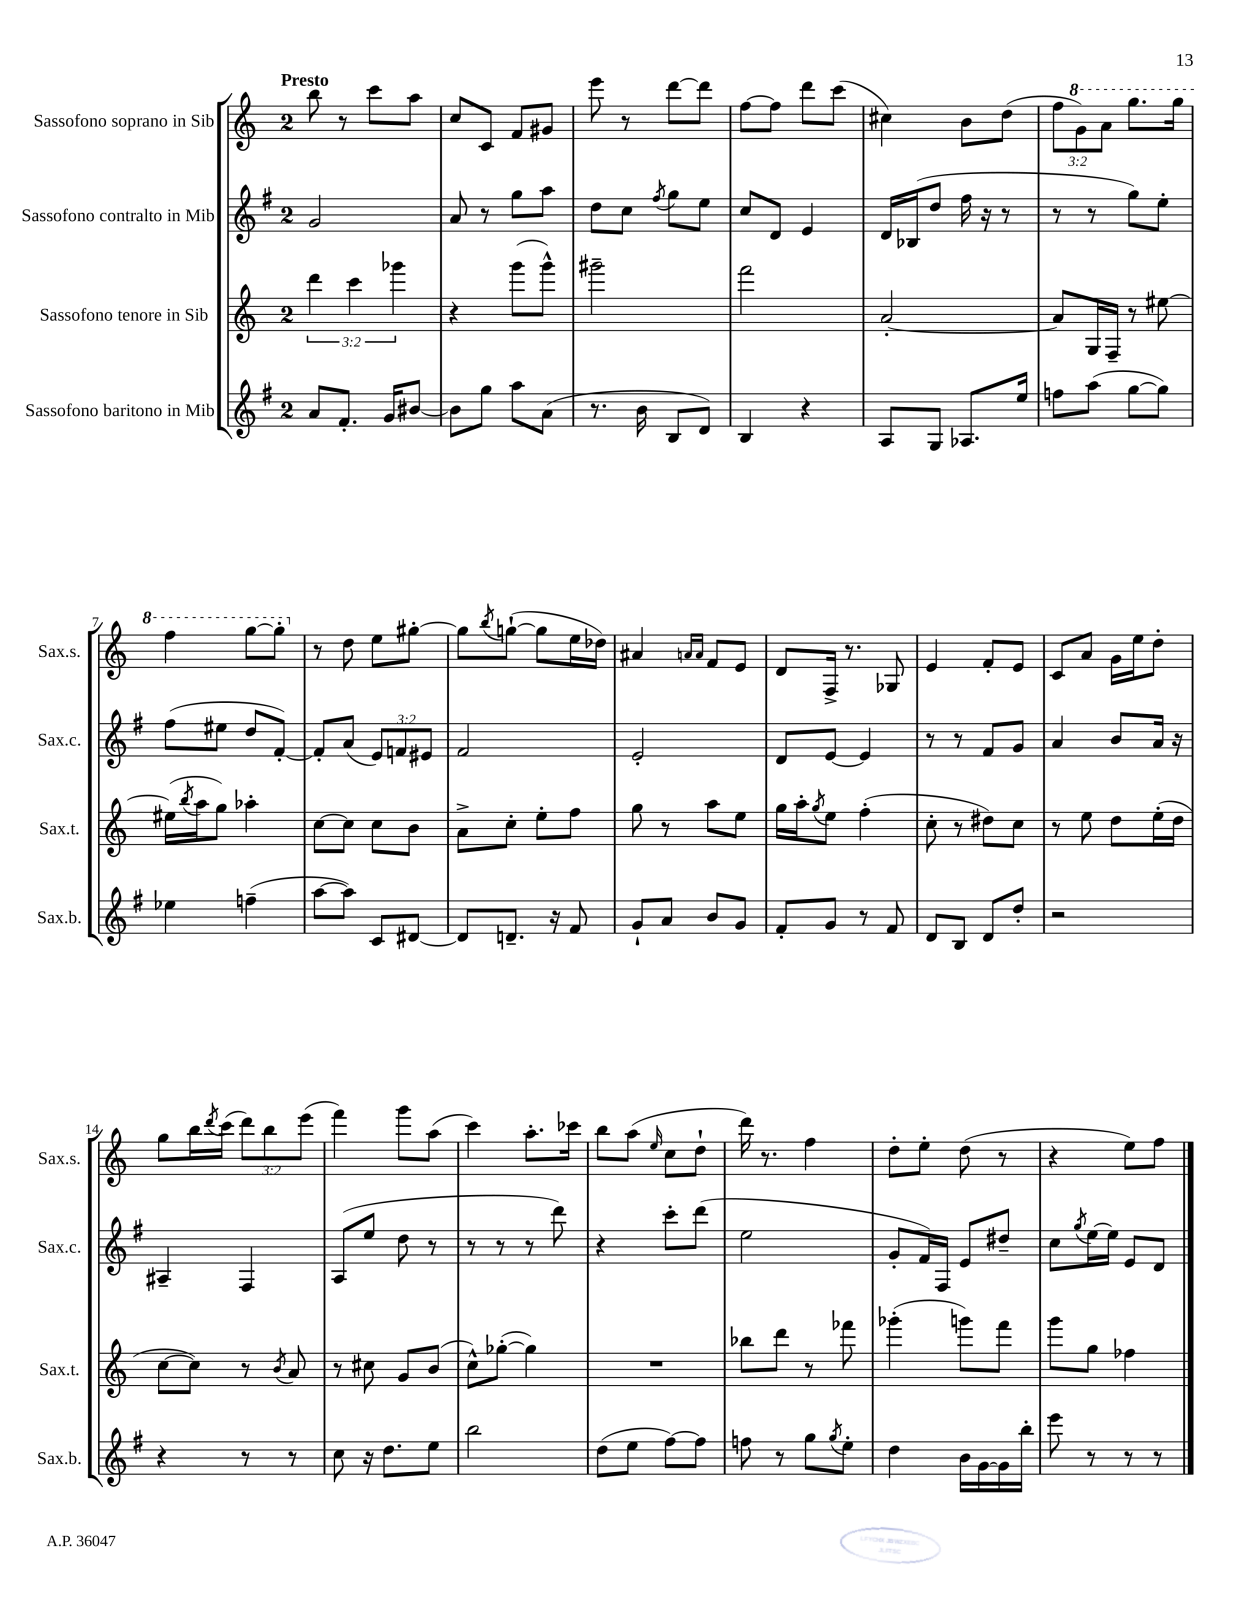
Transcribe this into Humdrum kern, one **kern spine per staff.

**kern	**kern	**kern	**kern
*part4	*part3	*part2	*part1
*staff4	*staff3	*staff2	*staff1
*I"Sassofono baritono in Mib	*I"Sassofono tenore in Sib	*I"Sassofono contralto in Mib	*I"Sassofono soprano in Sib
*I'Sax.b.	*I'Sax.t.	*I'Sax.c.	*I'Sax.s.
*clefG2	*clefG2	*clefG2	*clefG2
*k[f#]	*k[]	*k[f#]	*k[]
*M2/4	*M2/4	*M2/4	*M2/4
=1	=1	=1	=1
!	!	!	!LO:TX:a:B:t=Presto
8a/L	6ddd\	2g/	8bb\
8.f#'/J	.	.	8r
.	6ccc\	.	.
.	.	.	8ccc\L
16g/KL	.	.	.
.	6ggg-X\	.	.
[8b#X/J	.	.	8aa\J
=2	=2	=2	=2
8b#\L]	4r	8a/	8cc/L
8gg\J	.	8r	8c/J
8aa\L	(8ggg\L	8gg\L	8f/L
(8a\J	8ggg^^\J)	8aa\J	8g#X/J
=3	=3	=3	=3
8.r	2ggg#X~\	8dd\L	8eee\
.	.	8cc\J	8r
16b\	.	.	.
.	.	8qff#/	.
8B/L	.	8gg\L	[8ddd\L
8d/J)	.	8ee\J	8ddd\J]
=4	=4	=4	=4
4B/	2fff\	8cc/L	[8ff\L
.	.	8d/J	8ff\J]
4r	.	4e/	8ddd\L
.	.	.	(8ccc\J
=5	=5	=5	=5
8A/L	[2a'/	16d/LL	4cc#X\)
.	.	(16B-X/J	.
8G/J	.	8dd/J	.
8.A-X/L	.	16ff#\	8b\L
.	.	16r	.
.	.	8r	(8dd\J
16ee/Jk	.	.	.
=6	=6	=6	=6
8ffn\L	8a/L]	8r	12ff\L
*	*	*	*8va
.	.	.	12gg\)
(8aa\J	16G/L	8r	.
.	.	.	12aa\J
.	16F~/JJ	.	.
[8gg\L	8r	8gg\L)	8.ggg\L
8gg\J])	[8ee#X\	8ee'\J	.
.	.	.	16ggg\Jk
!!LO:LB:g=z
=7	=7	=7	=7
4ee-X\	(16ee#X\LL]	(8ff#\L	4fff\
.	8qbb/	.	.
.	16aa\J	.	.
.	8gg\J)	8ee#X\J	.
(4ffn~\	4aa-X'\	8dd/L	[8ggg\L
.	.	[8f#'/J)	8ggg'\J]
=8	=8	=8	=8
*	*	*	*X8va
[8aa\L	[8cc\L	8f#'/L]	8r
8aa\J])	8cc\J]	(8a/J	8dd\
8c/L	8cc\L	12e/L)	8ee\L
.	.	12fn/	.
[8d#X/J	8b\J	.	[8gg#X'\J
.	.	12e#X/J	.
=9	=9	=9	=9
8d#/L]	8a^\L	2f#/	8gg#\L]
.	.	.	8qbb/
8.dn~/J	8cc'\J	.	([8ggn`\J
.	8ee'\L	.	8gg\L]
16r	.	.	.
8f#/	8ff\J	.	16ee\L
.	.	.	16dd-X\JJ)
=10	=10	=10	=10
8g`/L	8gg\	2e'/	4a#X/
8a/J	8r	.	.
.	.	.	16qqan/LL
.	.	.	16qqa/JJ
8b/L	8aa\L	.	8f/L
8g/J	8ee\J	.	8e/J
=11	=11	=11	=11
8f#'/L	16gg\LL	8d/L	8d/L
.	16aa'\J	.	.
.	8qgg/	.	.
8g/J	8ee\J	[8e/J	16F^/Jk
.	.	.	8.r
8r	(4ff'\	4e/]	.
8f#/	.	.	8G-X/
=12	=12	=12	=12
8d/L	8cc'\	8r	4e/
8B/J	8r	8r	.
8d/L	8dd#X\L)	8f#/L	8f'/L
8dd'/J	8cc\J	8g/J	8e/J
=13	=13	=13	=13
2r	8r	4a/	8c/L
.	8ee\	.	8a/J
.	8dd\L	8b/L	16g\LL
.	.	.	16ee\J
.	(16ee'\L	16a/Jk	8dd'\J
.	16dd\JJ	16r	.
!!LO:LB:g=z
=14	=14	=14	=14
4r	[8cc\L	4A#X~/	8gg\L
.	8cc\J])	.	16bb\L
.	.	.	8qddd/
.	.	.	(16ccc\JJ
8r	8r	4F#/	12ddd\L)
.	.	.	12bb\
.	8qb/	.	.
8r	8a/	.	.
.	.	.	(12eee\J
=15	=15	=15	=15
8cc\	8r	(8A/L	4fff\)
16r	8cc#X\	8ee/J	.
8.dd\L	.	.	.
.	8g/L	8dd\	8ggg\L
8ee\J	(8b/J	8r	(8aa\J
=16	=16	=16	=16
2bb\	8cc^^\L)	8r	4ccc\)
.	([8gg-X'\J	8r	.
.	4gg-\])	8r	8.aa'\L
.	.	8ddd\)	.
.	.	.	16ccc-X\Jk
=17	=17	=17	=17
(8dd\L	2r	4r	8bb\L
8ee\J	.	.	(8aa\J
.	.	.	16qqee/
[8ff#\L)	.	8ccc'\L	8cc\L
8ff#\J]	.	(8ddd\J	8dd`\J
=18	=18	=18	=18
8ffn\	8bb-X\L	2ee\	16ddd\)
.	.	.	8.r
8r	8ddd\J	.	.
8gg\L	8r	.	4ff\
8qgg/	.	.	.
8ee'\J	8fff-X\	.	.
=19	=19	=19	=19
4dd\	(4ggg-X'\	8g'/L	8dd'\L
.	.	16f#/L)	8ee'\J
.	.	16F#/JJ	.
16b\LL	8gggn\L)	8e/L	(8dd\
[16g\	.	.	.
16g\]	8fff\J	8dd#X~/J	8r
16bb'\JJ	.	.	.
=20	=20	=20	=20
8eee\	8ggg\L	8cc\L	4r
.	.	8qgg/	.
8r	8gg\J	[16ee\L	.
.	.	16ee\JJ]	.
8r	4ff-X\	8e/L	8ee\L)
8r	.	8d/J	8ff\J
==	==	==	==
*-	*-	*-	*-
